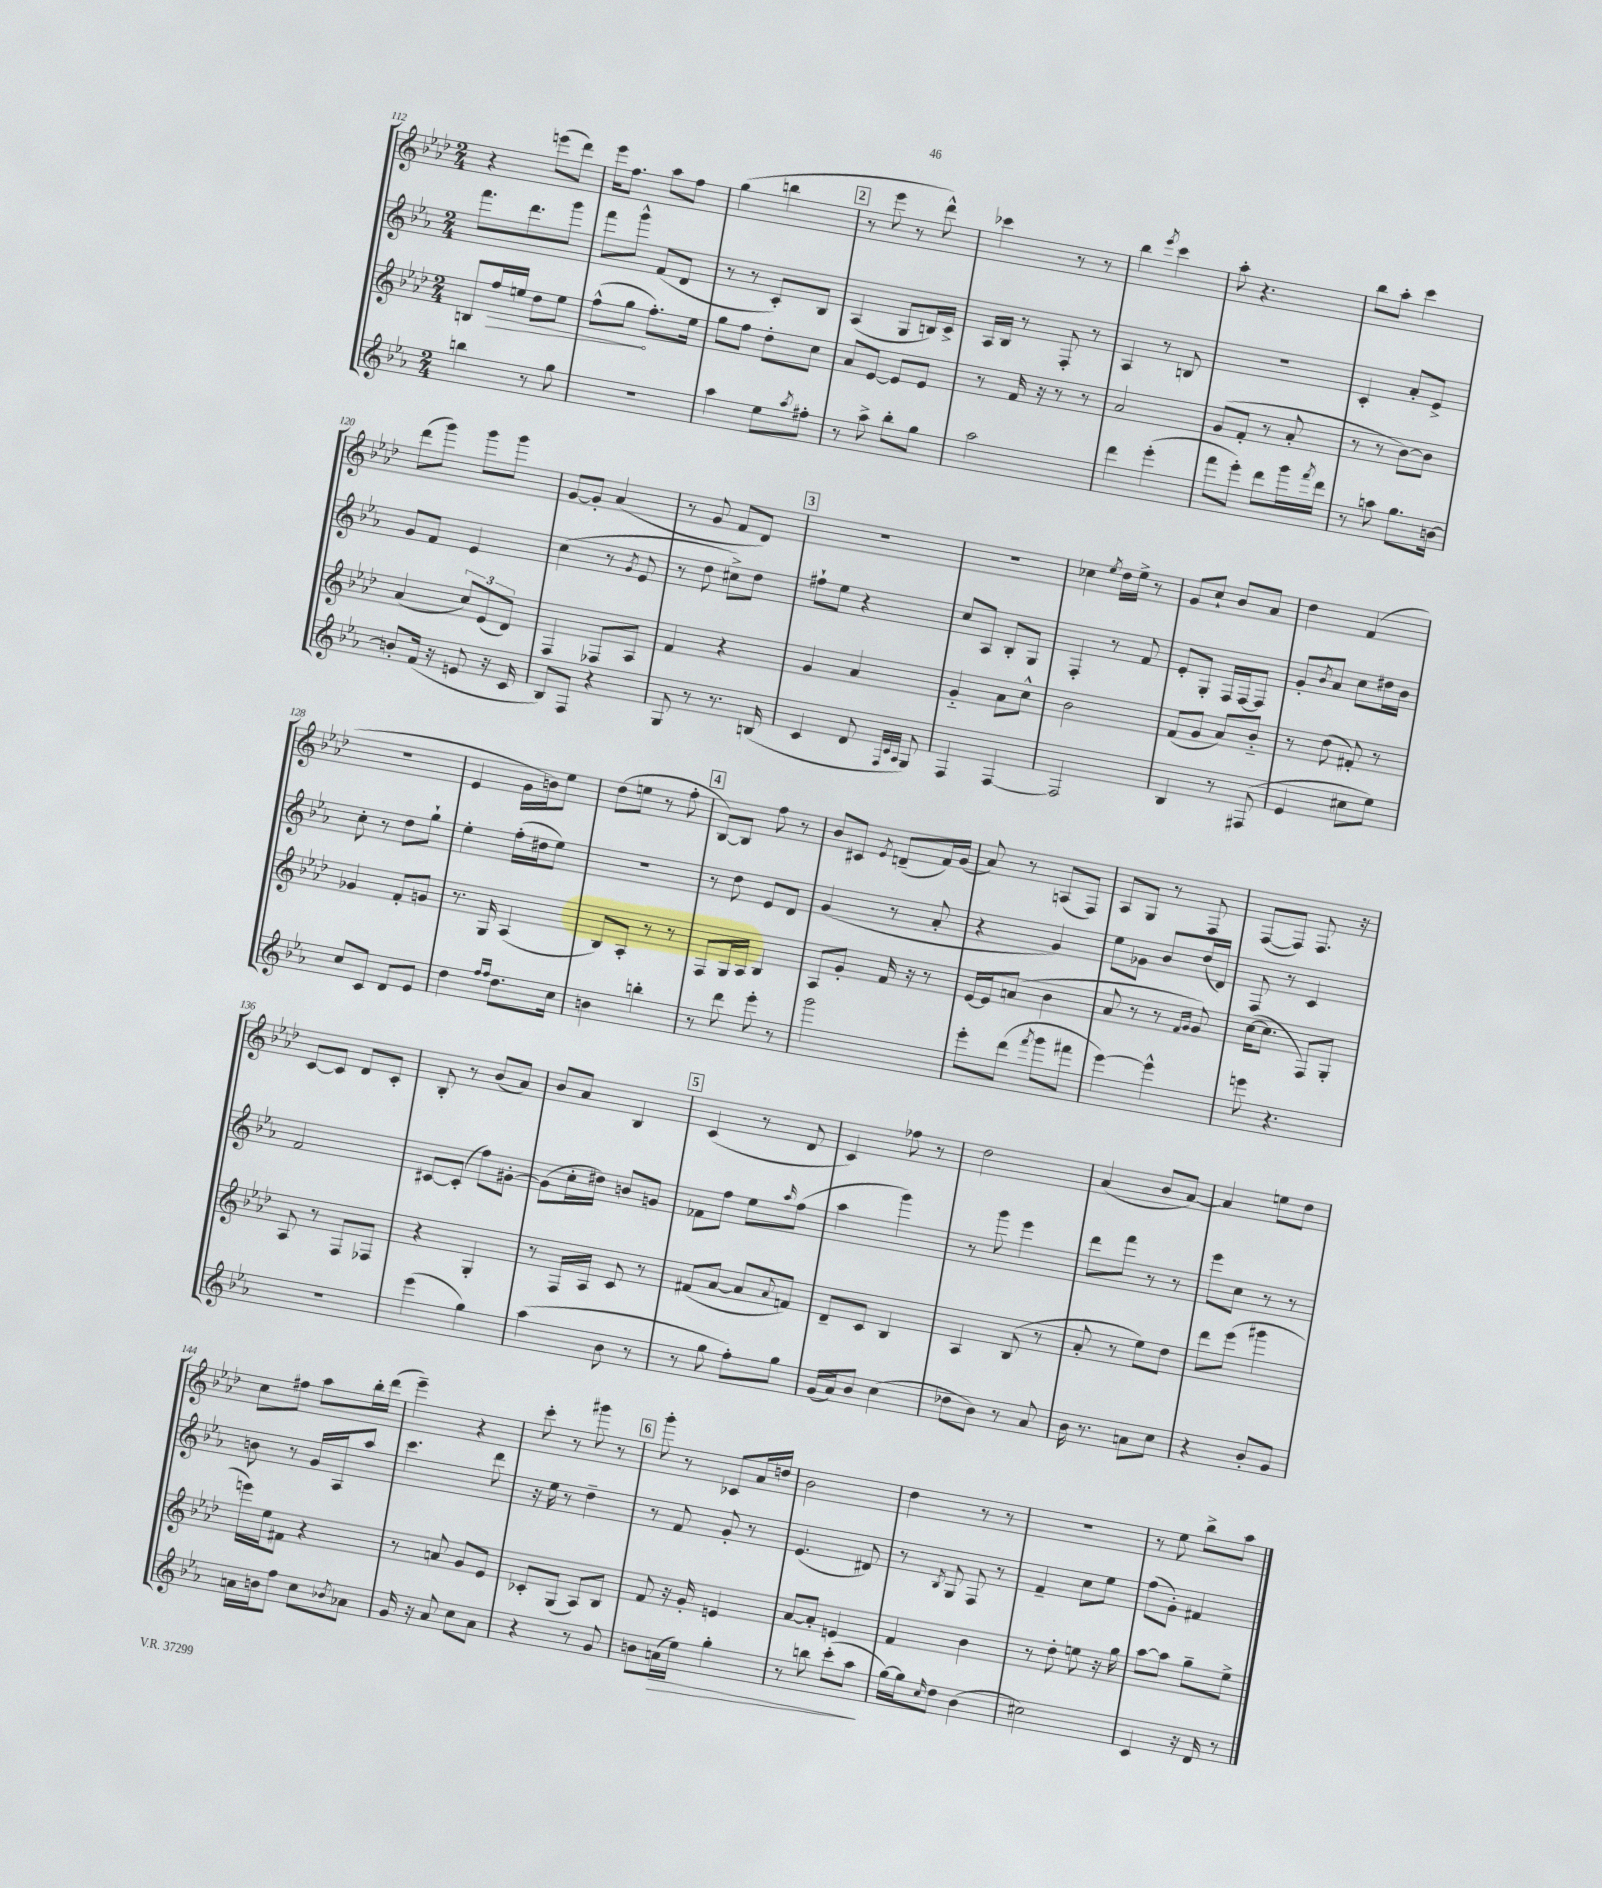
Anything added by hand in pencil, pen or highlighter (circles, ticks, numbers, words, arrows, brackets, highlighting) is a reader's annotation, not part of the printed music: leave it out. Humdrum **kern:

**kern	**dynam	**kern	**dynam	**kern	**kern
*part4	*part4	*part3	*part3	*part2	*part1
*staff4	*staff4	*staff3	*staff3	*staff2	*staff1
*clefG2	*	*clefG2	*	*clefG2	*clefG2
*k[b-e-a-]	*	*k[b-e-a-d-]	*	*k[b-e-a-]	*k[b-e-a-d-]
*M2/4	*	*M2/4	*	*M2/4	*M2/4
=112	=112	=112	=112	=112	=112
4bbn\	.	8Bn/L	.	8.fff\L	4r
!	!	!	!LO:HP:b	!	!
.	.	16ff/L	>	.	.
.	.	16een/JJ	.	8.ddd\	.
8r	.	8dd-\L	.	.	(8eeen\L
8gg\	.	8ee\J	.	8ggg\J	8ddd-\J)
=113	=113	=113	=113	=113	=113
2r	.	(8ff^^\L	.	8fff\L	16eee-\KL
.	.	.	.	.	8.ff\J
.	.	8gg\J	.	8ggg^^\J	.
.	.	8.ff'\L)	]	(8f/L	8aa-\L
.	.	.	.	8d/J	8ff\J
.	.	16ee-\Jk	.	.	.
=114	=114	=114	=114	=114	=114
4aa-\	.	8gg\L	.	8r	(4gg\
.	.	8ff\J	.	8r	.
8ee-\L	.	8dd-'\L	.	8c'/L)	4bbn\
8qaa-/	.	.	.	.	.
8ff#X'\J	.	8cc\J	.	8B-/J	.
!!LO:REH:place=s1:t=2
=115	=115	=115	=115	=115	=115
8r	.	8a-/L	.	(4A-/	8r
8aa-^\	.	[8e-/J	.	.	8eee-\
8bb-'\L	.	8e-/L]	.	8G/L	8r
8gg\J	.	8e-/J	.	16Bn/L)	8ddd-^^\)
.	.	.	.	16c^/JJ	.
=116	=116	=116	=116	=116	=116
2aa-\	.	8r	.	16A-/LL	4ccc-X\
.	.	.	.	16B-/JJ	.
.	.	16f/	.	8r	.
.	.	16r	.	.	.
.	.	8r	.	8F'/	8r
.	.	8r	.	8r	8r
=117	=117	=117	=117	=117	=117
4ddd\	.	2a-/	.	4A-/	4bb-\
.	.	.	.	.	8qeee-/
(4eee-'\	.	.	.	8r	4ccc\
.	.	.	.	8Bn/	.
=118	=118	=118	=118	=118	=118
8fff\L	.	(8g/L	.	2r	8aa-'\
8eee-'\J)	.	8f'/J	.	.	4.r
8ddd\L	.	8r	.	.	.
16ggg\L	.	8a-'/	.	.	.
8qfff/	.	.	.	.	.
16ddd\JJ	.	.	.	.	.
=119	=119	=119	=119	=119	=119
8r	.	8r	.	4c'/	8bb-\L
8aan\	.	8r	.	.	8aa-'\J
8.gg\L	.	[8b-\L)	.	8a-'/L	4ccc\
.	.	8b-\J]	.	8e-^/J	.
[16bn\Jk	.	.	.	.	.
!!LO:LB:g=z
=120	=120	=120	=120	=120	=120
8bn'/L]	.	(4a-/	.	8g/L	(8ddd-\L
(16f/Jk	.	.	.	8f/J	8ggg\J)
16r	.	.	.	.	.
8en/	.	12cc/L)	.	4e-/	8ggg\L
.	.	(12e-/	.	.	.
16r	.	.	.	.	8ggg\J
.	.	12d-/J)	.	.	.
16c/	.	.	.	.	.
=121	=121	=121	=121	=121	=121
8B-/L)	.	4F/	.	(4cc\	[8g/L
8F/J	.	.	.	.	8g'/J]
4r	.	8F-X/L	.	8r	(4a-/
.	.	.	.	8qg/	.
.	.	8A-/J	.	8e-/	.
=122	=122	=122	=122	=122	=122
8G/	.	4f/	.	8r	8r
8r	.	.	.	8dd\	8g/
8.r	.	4r	.	8cc#X^\L)	8f/L
.	.	.	.	8dd\J	8d-/J)
(16Bn/	.	.	.	.	.
!!LO:REH:place=s1:t=3
=123	=123	=123	=123	=123	=123
4c/	.	4g/	.	8ff#X`\L	2r
.	.	.	.	8ee-\J	.
8d/	.	4a-/	.	4r	.
32qqF/LLL	.	.	.	.	.
32qqc/	.	.	.	.	.
32qqA-/JJJ	.	.	.	.	.
8G/)	.	.	.	.	.
=124	=124	=124	=124	=124	=124
4F/	.	4g/	.	8cc/L	2r
.	.	.	.	8A-/J	.
[4F/	.	8a-\L	.	8B-'/L	.
.	.	8cc^^\J	.	8G/J	.
=125	=125	=125	=125	=125	=125
2F/]	.	2b-\	.	4F'/	4cc-X\
.	.	.	.	.	8qee-/
.	.	.	.	8r	16dd-\LL
.	.	.	.	.	16ee-^\JJ
.	.	.	.	8f/	8r
=126	=126	=126	=126	=126	=126
4B-/	.	(8f/L	.	8e-'/L	8g/L
.	.	8g/J	.	8G'/J	8cc`/J
8r	.	8a-/L)	.	16F/LL	8b-/L
.	.	.	.	[16F/J	.
(8F#X/	.	8b-/J	.	8F/J]	8a-/J
=127	=127	=127	=127	=127	=127
4e-/	.	8r	.	8g'/L	4dd-\
.	.	.	.	8qb-/	.
.	.	(8dd-\	.	8a-/J	.
8cc#X\L	.	8f#X'/)	.	8cc\L	(4f/
8ee-\J)	.	8r	.	16dd#X\L	.
.	.	.	.	16b-\JJ	.
!!LO:LB:g=z
=128	=128	=128	=128	=128	=128
8cc/L	.	4g-X/	.	8cc'\	2r
8c/J	.	.	.	8r	.
8d/L	.	8f'/L	.	8dd\L	.
8e-/J	.	8gn/J	.	8gg`\J	.
=129	=129	=129	=129	=129	=129
4dd\	.	8.r	.	4ee-'\	4e-/
.	.	16G/	.	.	.
16qqff/LL	.	.	.	.	.
16qqff/JJ	.	.	.	.	.
8.dd\L	.	(4A-/	.	(16ff'\LL	16g\LL
.	.	.	.	16dd#X\J	16bn\J)
.	.	.	.	8ee-\J)	8ee-\J
16cc\Jk	.	.	.	.	.
=130	=130	=130	=130	=130	=130
4bn\	.	8B-/L)	.	2r	(8dd-\L
.	.	8A-'/J	.	.	8een\J
4bbn'\	.	8r	.	.	8r
.	.	8r	.	.	8ff'\
!!LO:REH:place=s1:t=4
=131	=131	=131	=131	=131	=131
8r	.	8F/L	.	8r	[8B-/L)
8ddd\	.	16G/L	.	8dd\	8B-/J]
.	.	16A-/JJ	.	.	.
8eee-'\	.	4B-/	.	8e-/L	8ff\
8r	.	.	.	8d/J	8r
=132	=132	=132	=132	=132	=132
2ggg\	.	8A-/L	.	(4g/	8b-/L
.	.	8g'/J	.	.	8c#X/J
.	.	.	.	.	8qe-/
.	.	16f/	.	8r	(8dn~/L
.	.	16r	.	.	.
.	.	8r	.	8a-'/	16f/L)
.	.	.	.	.	(16g/JJ
=133	=133	=133	=133	=133	=133
8eee-'\L	.	[16e-/LL	.	4r	8a-/)
.	.	16e-/J]	.	.	.
(8ddd\J	.	(8an/J	.	.	8r
8qfff/	.	.	.	.	.
8ggg\L	.	4b-\	.	4g/)	(8An/L
8fff#X\J	.	.	.	.	8F/J)
=134	=134	=134	=134	=134	=134
[4eee-\)	.	8a-/	.	8ee-\L	8A-/L
.	.	8r	.	8g-X\J	8G/J
4eee-^^\]	.	8r	.	8b-/L	8r
.	.	16qqf/LL	.	.	.
.	.	16qqg/JJ	.	.	.
.	.	8g/)	.	(16dd/L	8F/
.	.	.	.	16d/JJ)	.
=135	=135	=135	=135	=135	=135
8eeen\	.	([16cc\KL	.	8F/	([8F/L
.	.	8.cc\J]	.	.	.
4.r	.	.	.	8r	8F/J])
.	.	8F/L)	.	4c/	8.F/
.	.	8G'/J	.	.	.
.	.	.	.	.	16r
!!LO:LB:g=z
=136	=136	=136	=136	=136	=136
2r	.	8A-/	.	2f/	[8c/L
.	.	8r	.	.	8c/J]
.	.	8F/L	.	.	8d-/L
.	.	8F-X/J	.	.	8c'/J
=137	=137	=137	=137	=137	=137
(4eee-\	.	4r	.	[8c#X/L	8B-'/
.	.	.	.	(8c#'/J]	8r
4gg\)	.	4G'/	.	8ff\L)	(8b-/L
.	.	.	.	[8g#X'\J	8a-/J)
=138	=138	=138	=138	=138	=138
(4aa-\	.	8r	.	(8g#\L]	8b-/L
.	.	16F/LL	.	16cc'\L	8a-/J
.	.	16A-/JJ	.	16dd#X\JJ)	.
8b-\	.	8c/	.	8bn/L	4B-/
8r	.	8r	.	8gn/J	.
!!LO:REH:place=s1:t=5
=139	=139	=139	=139	=139	=139
8r	.	(8f#X/L	.	8f-X\L	(4c/
8gg\	.	[8a-/J	.	8ff\J	.
8ff'\L)	.	8a-/L]	.	8ee-\L	8r
.	.	8qqa-/	.	16qqaa-/	.
8gg\J	.	8fn/J)	.	(8ff\J	8d-/
=140	=140	=140	=140	=140	=140
(16g/LL	.	8d-~/L	.	4aa-\	4c/)
16a-/J)	.	.	.	.	.
8b-/J	.	8c/J	.	.	.
(4cc\	.	4B-/	.	4ggg\)	8ff-X\
.	.	.	.	.	8r
=141	=141	=141	=141	=141	=141
8dd-X\L	.	4A-/	.	8r	2dd-\
8b-\J)	.	.	.	8ggg\	.
8r	.	(8B-/	.	4eee-\	.
8a-/	.	8r	.	.	.
=142	=142	=142	=142	=142	=142
16b-\	.	8a-'/	.	8ddd\L	(4a-/
8.r	.	.	.	.	.
.	.	8r	.	8fff\J	.
8an\L	.	8ee-\L)	.	8r	8b-/L
8cc\J	.	8dd-\J	.	8r	[8a-/J)
=143	=143	=143	=143	=143	=143
4r	.	8ddd-\L	.	8eee-\L	4a-/]
.	.	(8eee-\J	.	8cc\J	.
8b-'/L	.	4ggg#X\	.	8r	8een\L
8g/J	.	.	.	8r	8dd-\J
!!LO:LB:g=z
=144	=144	=144	=144	=144	=144
16an\LL	.	16eeen\LL)	.	8bn\	8cc\L
16bn\J	.	16ee-\J	.	.	.
8ff\J	.	8f#X\J	.	8r	8ff#X\J
8cc\L	.	4r	.	16g/LL	8aa-\L
.	.	.	.	16A-/J	.
8qb-X/	.	.	.	.	.
8a-X\J	.	.	.	8aa-/J	16bb-'\L
.	.	.	.	.	(16ddd-\JJ
=145	=145	=145	=145	=145	=145
16g/	.	8r	.	4.ccc\	4eee-~\)
16r	.	.	.	.	.
8a-/	.	8an/	.	.	.
8cc\L	.	8g/L	.	.	4r
8a-\J	.	8e-/J	.	8ddd\	.
=146	=146	=146	=146	=146	=146
4r	.	8c-X'/L	.	16r	8ccc'\
.	.	.	.	16ee-\	.
.	.	(8G/J	.	8r	8r
8r	.	8A-/L)	.	4dd~\	8ggg#X\
8g/	.	8B-/J	.	.	8r
!!LO:REH:place=s1:t=6
=147	=147	=147	=147	=147	=147
8bn\L	.	8f/	.	8r	8ggg'\
!	!LO:HP:b	!	!	!	!
(16an\L	>	16r	.	8f/	8r
16ee-\JJ)	.	16g'/	.	.	.
4gg'\	.	4en/	.	8g'/	8c-X/L
.	.	.	.	8r	16a-/L
.	.	.	.	.	16ddn/JJ
=148	=148	=148	=148	=148	=148
8r	.	[8a-/L	.	(4.e-/	2b-\
8bbn\	.	8a-'/J]	.	.	.
(8ccc'\L	.	4en/	.	.	.
8aa-\J	.	.	.	8d#X/)	.
.	]	.	.	.	.
=149	=149	=149	=149	=149	=149
[16gg\LL)	.	4f/	.	8r	4dd-\
16gg\J]	.	.	.	.	.
16qqcc/	.	.	.	8qB-/	.
8dd\J	.	.	.	8G/	.
(4b-\	.	4b-\	.	8F/	8r
.	.	.	.	8r	8r
=150	=150	=150	=150	=150	=150
2cc#X\)	.	8r	.	4f~/	2r
.	.	8dd-'\	.	.	.
.	.	8een\	.	8cc\L	.
.	.	16r	.	8ee-\J	.
.	.	16gg\	.	.	.
=151	=151	=151	=151	=151	=151
4c/	.	[8aa-\L	.	(8ff\L	8r
.	.	8aa-\J]	.	8g'\J)	8ee-\
16r	.	8gg~\L	.	4f#X/	8bb-^\L
16d/	.	.	.	.	.
8r	.	8ee-^\J	.	.	8aa-\J
==	==	==	==	==	==
*-	*-	*-	*-	*-	*-
